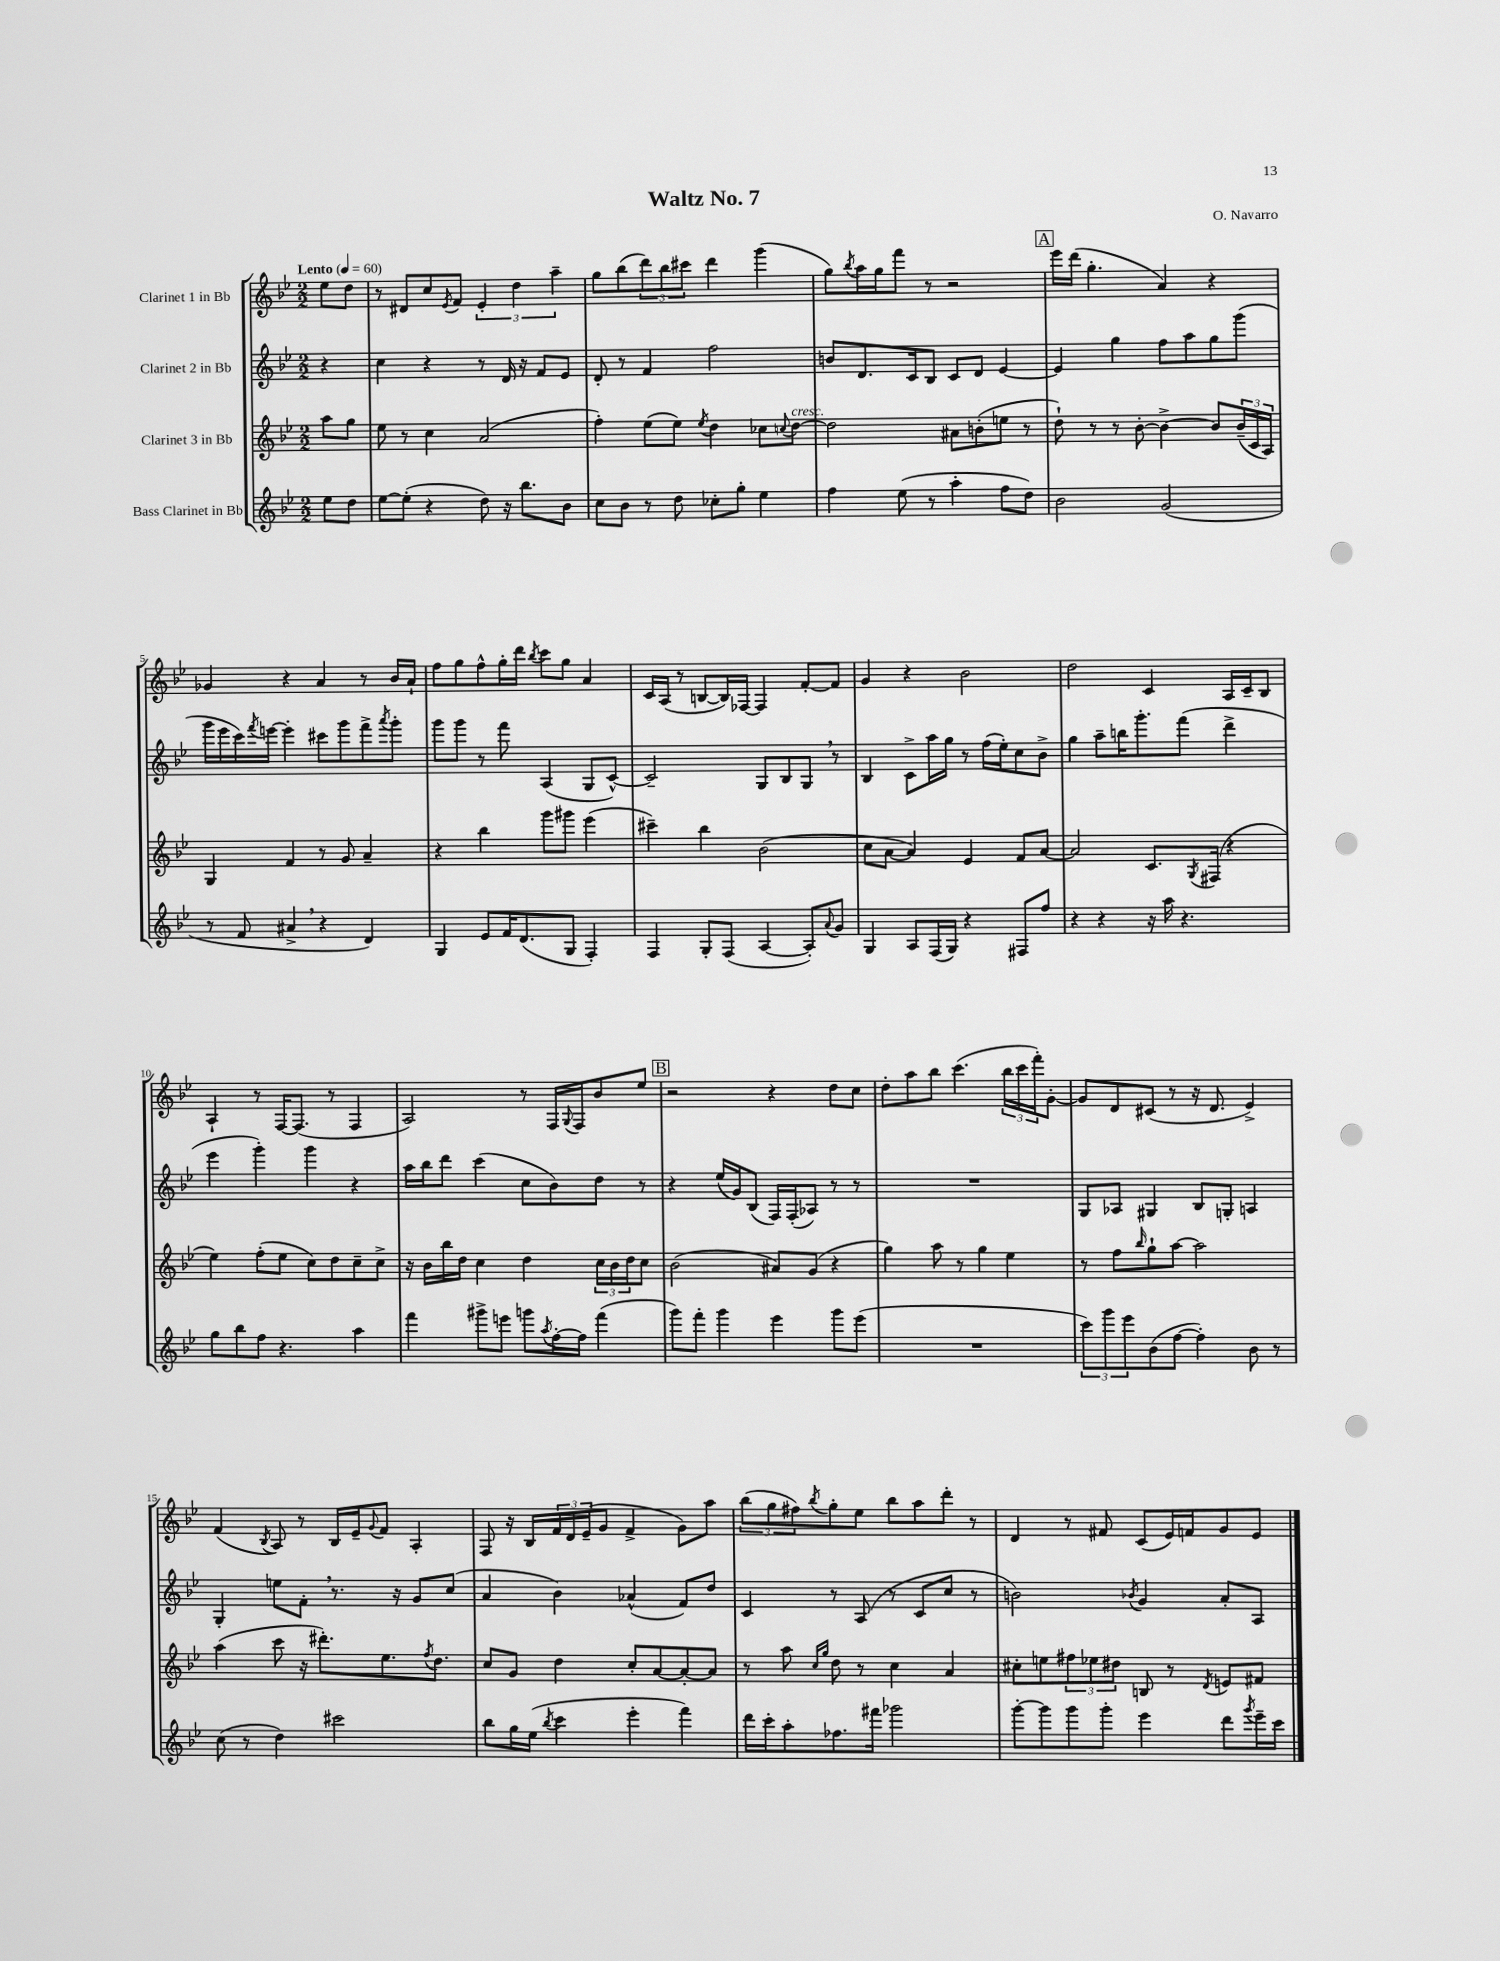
\header { title = "Waltz No. 7" composer = "O. Navarro" }
<<
\new StaffGroup <<
\new Staff = "s0" \with { instrumentName = "Clarinet 1 in Bb" } {
    \clef treble \key bes \major \numericTimeSignature \time 2/2 \partial 4 \tempo "Lento" 4 = 60
    ees''8 d''8 |
    r8 dis'8 c''8 \acciaccatura { ees'8 } f'8 \tuplet 3/2 { ees'4-. d''4 a''4-- } |
    g''8 bes''8( \tuplet 3/2 { d'''8) bes''8 cis'''8 } d'''4 g'''4( |
    g''8) \acciaccatura { bes''8 } a''16 g''16 f'''8 r8 r2 |
    \mark \markup { \box "A" } ees'''16 d'''16( g''4.-. a'4) r4 |
    ges'4 r4 a'4 r8 bes'16 a'16-! |
    f''8 g''8 f''8-^ g''16-. d'''16 \acciaccatura { bes''8 } c'''8 g''8 a'4 |
    c'16 a16( r8 b8~ b16) fes16~ fes4 f'8~-. f'8 |
    g'4 r4 bes'2 |
    d''2 c'4 a16 c'16-- bes8 |
    a4-! r8 f16~ f8.( r8 f4 |
    a2) r8 f16 \appoggiatura { g8 } f16 bes'8 ees''8 |
    \mark \markup { \box "B" } r2 r4 d''8 c''8 |
    d''8-. a''8 bes''8 c'''4.( \tuplet 3/2 { bes''16 c'''16 f'''16-.) } g'8~-. |
    g'8 d'8 cis'8( r8 r16 d'8. ees'4->) |
    f'4( \acciaccatura { bes8 } a8) r8 bes16 ees'16-- \appoggiatura { g'8 } f'8 a4-. |
    f8 r16 bes16 \tuplet 3/2 { f'16 d'16 ees'16--( } g'8 f'4-> g'8) a''8 |
    \tuplet 3/2 { bes''8( g''8 fis''8) } \acciaccatura { bes''8 } g''8-. ees''8 bes''8 a''8 d'''8-. r8 |
    d'4 r8 fis'8 c'8( ees'16) f'16 g'8 ees'8 \bar "|." |
}
\new Staff = "s1" \with { instrumentName = "Clarinet 2 in Bb" } {
    \clef treble \key bes \major \numericTimeSignature \time 2/2 \partial 4
    r4 |
    c''4 r4 r8 d'16 r16 f'8 ees'8 |
    d'8-. r8 f'4 f''2 |
    b'8 d'8. c'16 bes8 c'8 d'8 ees'4~ |
    \mark \markup { \box "A" } ees'4 g''4 f''8 a''8 g''8 g'''8( |
    g'''16 ees'''16 c'''16) \acciaccatura { f'''8 } e'''16~ e'''4-. cis'''8 g'''8 f'''8-> \acciaccatura { a'''8 } g'''8-. |
    g'''8 g'''8 r8 f'''8 a4( g8 c'8~-^) |
    c'2-- g8 bes8 g8 \breathe r8 |
    bes4 c'8-> a''16 g''16 r8 f''16( ees''16-.) c''8 bes'8-> |
    g''4 a''8-- b''16 g'''8.-. f'''8( d'''4-> |
    ees'''4 g'''4-.) g'''4 r4 |
    a''16 bes''16 d'''8 c'''4( c''8 bes'8) d''8 r8 |
    \mark \markup { \box "B" } r4 ees''16( g'16) bes8( f16) f16-.( aes8) r8 r8 |
    R1 |
    g8 aes8 gis4 bes8 g8-. a4 |
    g4-. e''8 f'8-. \breathe r8. r16 g'8 c''8( |
    a'4 bes'4) aes'4-^( f'8) d''8 |
    c'4 r8 a8( r8 c'8 c''8 r8 |
    b'2) \acciaccatura { bes'8 } g'4 a'8-. a8 \bar "|." |
}
\new Staff = "s2" \with { instrumentName = "Clarinet 3 in Bb" } {
    \clef treble \key bes \major \numericTimeSignature \time 2/2 \partial 4
    a''8 g''8 |
    ees''8 r8 c''4 a'2( |
    f''4-.) ees''8( ees''8) \acciaccatura { ees''8 } d''4 ces''8 \appoggiatura { c''8 } d''8~^\markup { \italic "cresc." } |
    d''2 ais'8 b'8-.( e''8 r8 |
    \mark \markup { \box "A" } d''8-!) r8 r8 bes'8~-. bes'4~-> bes'8 \tuplet 3/2 { bes'16--( c'16 a16) } |
    g4 f'4 r8 g'8 a'4-- |
    r4 bes''4 g'''8 gis'''8 ees'''4( |
    cis'''4--) bes''4 bes'2( |
    c''8 a'8~ a'4) ees'4 f'8 a'8~ |
    a'2 c'8. \acciaccatura { g8 } fis16( r4 |
    ees''4) f''8-.( ees''8 c''8) d''8 c''8-- c''8-> |
    r16 bes'16 bes''16 d''16 c''4 d''4 \tuplet 3/2 { c''16 bes'16 d''16 } c''8 |
    \mark \markup { \box "B" } bes'2( ais'8) g'8( r4 |
    g''4) a''8 r8 g''4 ees''4 |
    r8 f''8 \grace { bes''16 } g''8-! a''8~ a''2 |
    a''4( c'''8 r16 dis'''8.-.) ees''8. \acciaccatura { f''8 } d''8. |
    c''8 g'8 d''4 c''8-. a'8~ a'8~-. a'8 |
    r8 a''8 \grace { c''16 g''16 } d''8 r8 c''4 a'4 |
    cis''8-. e''8 \tuplet 3/2 { fis''8 ees''8 dis''8 } b8 r8 \acciaccatura { d'8 } e'8 fis'8 \bar "|." |
}
\new Staff = "s3" \with { instrumentName = "Bass Clarinet in Bb" } {
    \clef treble \key bes \major \numericTimeSignature \time 2/2 \partial 4
    ees''8 d''8 |
    ees''8~ ees''8-.( r4 d''8) r16 bes''8. bes'8 |
    c''8 bes'8 r8 d''8 ces''8-. g''8-. ees''4 |
    f''4 ees''8( r8 a''4-. f''8 d''8) |
    \mark \markup { \box "A" } bes'2 g'2( |
    r8 f'8 ais'4-> \breathe r4 d'4) |
    g4 ees'8 f'16 d'8.( g8 f4-.) |
    f4 g8-. f8( a4~ a8-.) \appoggiatura { a'8 } g'8 |
    g4 a8 f16( g16) r4 fis8 f''8 |
    r4 r4 r16 a''16 r4. |
    g''8 bes''8 f''8 r4. a''4 |
    f'''4 gis'''8-> e'''8 g'''8 \acciaccatura { a''8 } f''16~-. f''16 f'''4( |
    \mark \markup { \box "B" } g'''8) f'''8-. g'''4 ees'''4 g'''8 ees'''8( |
    R1 |
    \tuplet 3/2 { c'''8) g'''8 ees'''8 } bes'8( f''8~ f''4-.) bes'8 r8 |
    c''8( r8 d''4) cis'''2 |
    bes''8 g''16 ees''16( \acciaccatura { bes''8 } c'''4 ees'''4-. f'''4) |
    d'''16 c'''16-. a''8-. fes''8. fis'''16 ges'''2 |
    g'''8~-. g'''8 g'''8 g'''8-. ees'''4 d'''8 \acciaccatura { g'''8 } ees'''16-- c'''16 \bar "|." |
}
>>
>>
